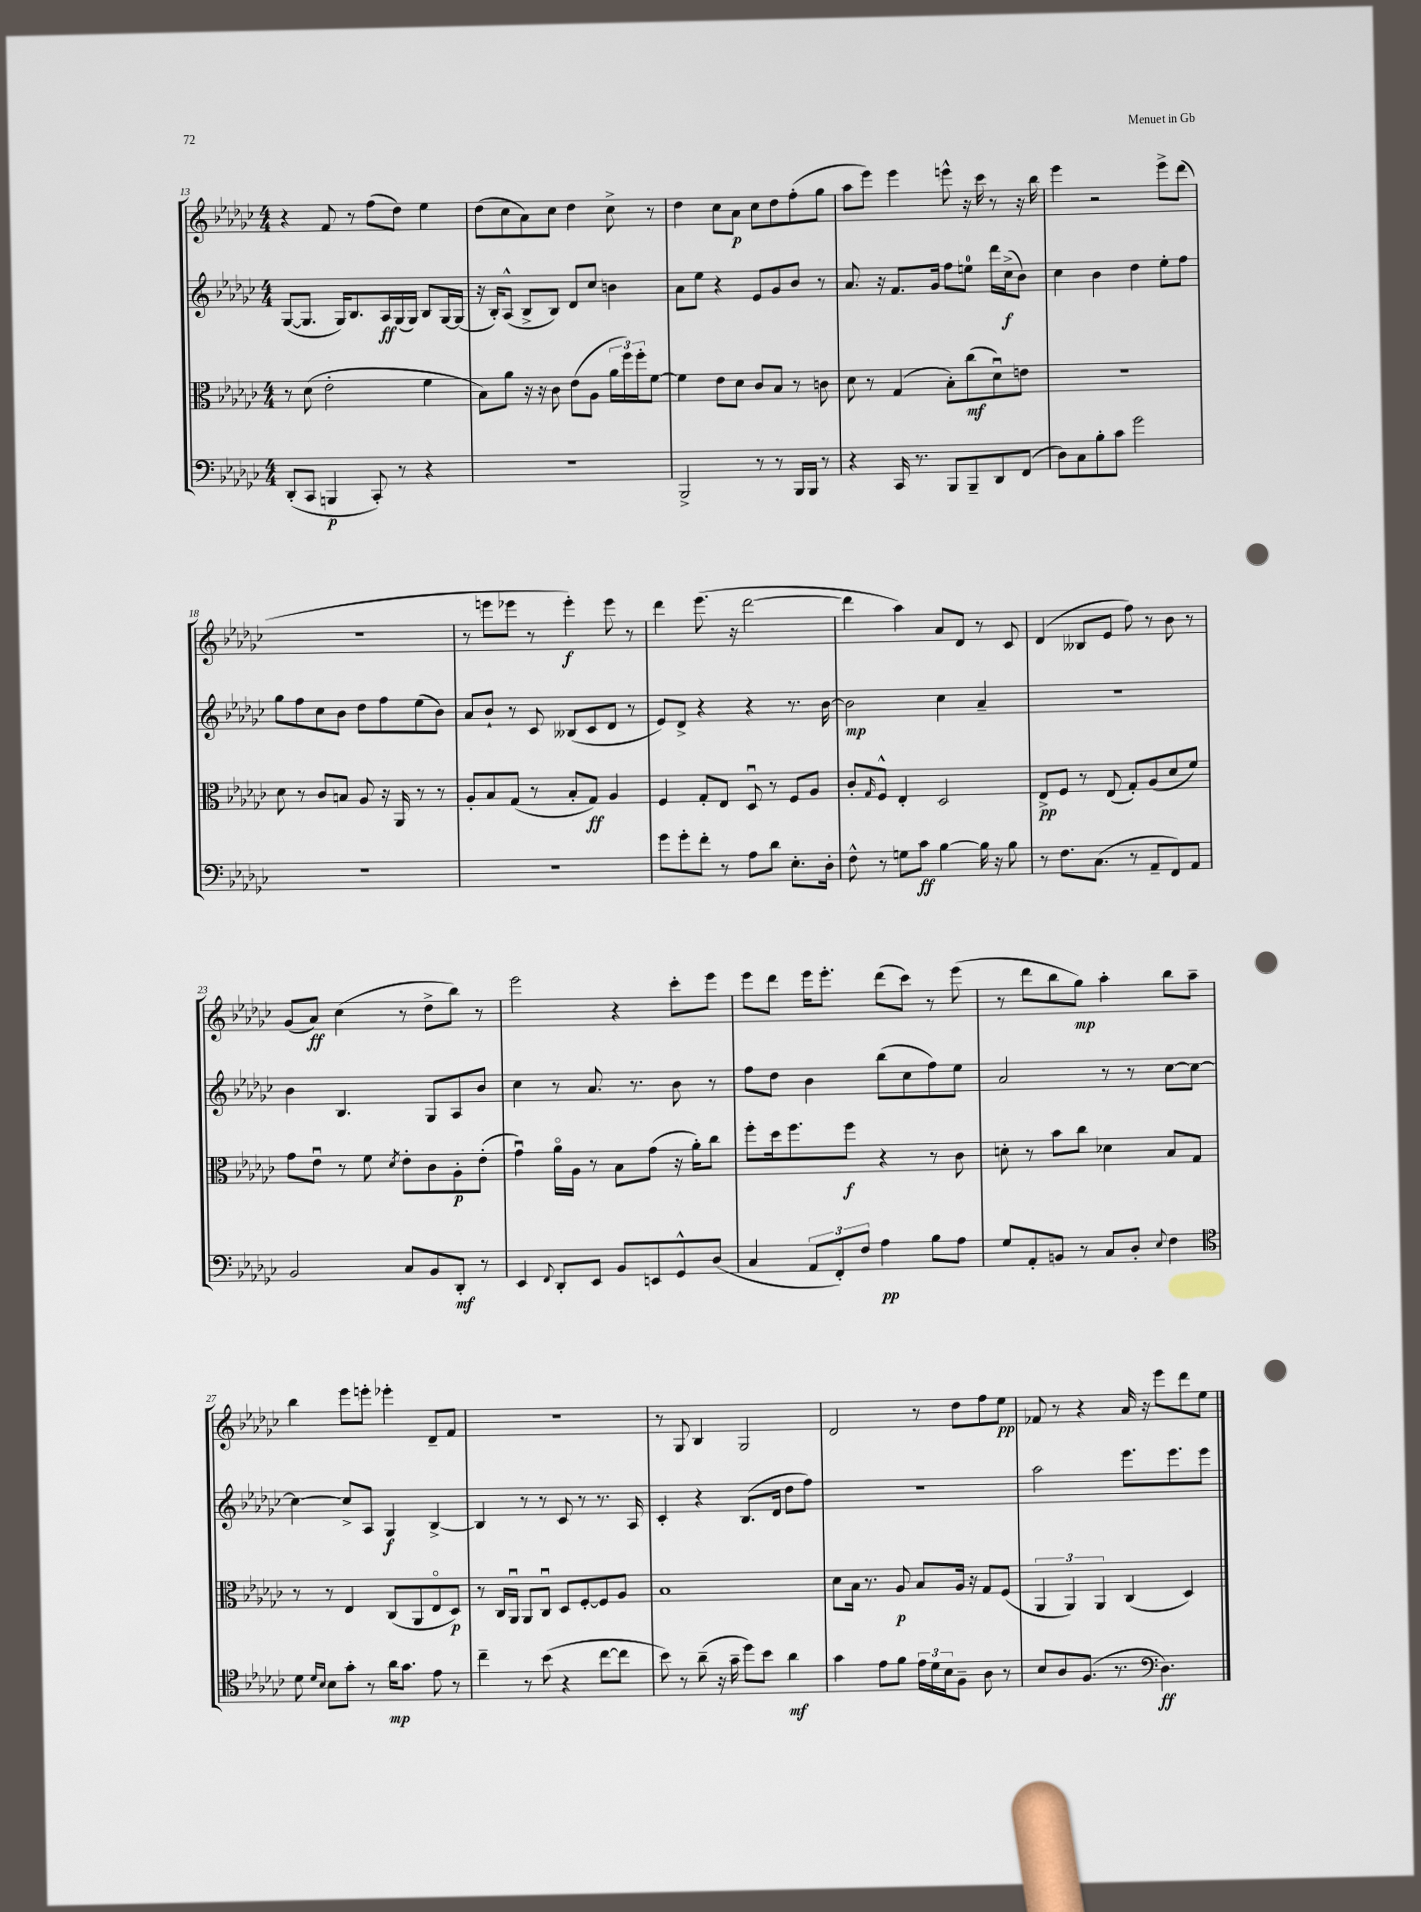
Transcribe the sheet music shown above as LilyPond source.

<<
\new StaffGroup <<
\new Staff = "s0" {
    \clef treble \key ges \major \numericTimeSignature \time 4/4
    r4 f'8 r8 f''8( des''8) ees''4 |
    des''8( ces''8 aes'8) ces''8 des''4 ces''8-> r8 |
    des''4 ces''8 aes'8\p ces''8 des''8 f''8-.( ges''8 |
    aes''8 ees'''8) ees'''4 e'''8-^ r16 ces'''16 r8 r16 bes''16 |
    ees'''4 r2 ees'''8-> des'''8( |
    R1 |
    r8 e'''8 ees'''8 r8 ees'''4-.\f) ees'''8 r8 |
    des'''4 ees'''8.( r16 des'''2~ |
    des'''4 aes''4) aes'8 des'8 r8 ces'8 |
    des'4( beses8 ees'8 f''8) r8 bes'8 r8 |
    ges'8( aes'8\ff) ces''4( r8 des''8-> bes''8) r8 |
    ees'''2 r4 ces'''8-. ees'''8 |
    ees'''8 des'''8 ees'''16 ees'''8.-. des'''8( ces'''8) r8 ees'''8( |
    r8 des'''8 bes''8 ges''8\mp) aes''4-. bes''8 aes''8-- |
    bes''4 ees'''8 e'''8-. ees'''4-. des'8-- f'8 |
    R1 |
    r8 ges8 bes4 ges2 |
    des'2 r8 des''8 f''8 ees''8\pp |
    fes'8 r8 r4 aes'16 r16 ees'''8 des'''8 ees''8 \bar "|." |
}
\new Staff = "s1" {
    \clef treble \key ges \major \numericTimeSignature \time 4/4
    ges8~( ges8. ges16) bes8. aes16\ff ges16( ges16) bes8 ges16~ ges16( |
    r16 bes16-.) aes8-^( bes8-> bes8) des'8 ces''8 b'4 |
    aes'8 ees''8 r4 ees'8 ges'8 bes'8 r8 |
    aes'8. r16 f'8. ges'16 f''8 e''8-0 des'''16 ces''16->\f( bes'8) |
    ces''4 bes'4 des''4 ees''8-. f''8 |
    ges''8 f''8 ces''8 bes'8 des''8 f''8 ees''8( bes'8) |
    aes'8 bes'8-! r8 ces'8 beses8( ces'8 des'8 r8 |
    ees'8) des'8-> r4 r4 r8. bes'16~ |
    bes'2\mp ces''4 aes'4-- |
    R1 |
    bes'4 bes4. ges8 aes8 bes'8 |
    ces''4 r8 aes'8. r8. bes'8 r8 |
    f''8 des''8 bes'4 bes''8( ces''8 f''8) ees''8 |
    aes'2 r8 r8 ces''8~ ces''8~ |
    ces''4~ ces''8-> aes8 ges4\f bes4~-> |
    bes4 r8 r8 ces'8 r8 r8. aes16 |
    ces'4-. r4 bes8.( des'16 des''8 f''8) |
    R1 |
    aes''2 ees'''8. ees'''8. ees'''8 \bar "|." |
}
\new Staff = "s2" {
    \clef alto \key ges \major \numericTimeSignature \time 4/4
    r8 des'8( ees'2-. f'4 |
    bes8) aes'8 r16 r16 ces'8 ees'8( aes8 \tuplet 3/2 { aes'16 f''16) f''16-. } f'8~ |
    f'4 ees'8 des'8 ces'8 bes8 r8 c'8 |
    des'8 r8 ges4( bes8-.) ces''8\mf( des'8\downbow) e'8 |
    R1 |
    des'8 r8 ces'8 b8 aes8 r16 aes,16 r8 r8 |
    aes8-. bes8 ges8( r8 bes8-. ges8\ff) aes4 |
    f4 ges8-. ees8 des8\downbow r8 f8 aes8 |
    ces'8-. \grace { ges16 } f8-^ ees4-. des2 |
    ees8->\pp f8 r8 ees8( ges8-.) aes8( des'8 f'8) |
    ges'8 ees'8\downbow r8 f'8 \acciaccatura { des'8 } ees'8-. ces'8 aes8-.\p ees'8-.( |
    ges'4\downbow) aes'16\flageolet aes16 r8 bes8 ges'8( r16 aes'16-.) ces''8 |
    f''8-. des''16 f''8. f''8\f r4 r8 ces'8 |
    d'8-. r8 bes'8 ces''8 des'4 bes8 ges8 |
    r8 r8 ees4 ces8( aes,8 ees8\flageolet des8\p) |
    r8 ces16 aes,16\downbow aes,8 ces8\downbow des8 f8~-. f8 aes8 |
    bes1 |
    des'8 bes16 r8. aes8\p bes8 aes16 r16 ges8 f8( |
    \tuplet 3/2 { aes,4 aes,4) aes,4 } ces4( des4) \bar "|." |
}
\new Staff = "s3" {
    \clef bass \key ges \major \numericTimeSignature \time 4/4
    des,8-.( ces,8 b,,4\p ces,8-.) r8 r4 |
    R1 |
    bes,,2-> r8 r8 bes,,16 bes,,16 r8 |
    r4 ces,16 r8. bes,,8 bes,,8-- des,8 f,8( |
    des8) ces8 bes8-. ces'8 ges'2 |
    R1 |
    R1 |
    ges'8 ges'8-. f'8-. r8 aes8 des'8 ees8.-. des16-. |
    f8-^ r8 g8 ces'8\ff bes4~ bes16 r16 bes8 |
    r8 f8. ces8.( r8 aes,8-- f,8) aes,8 |
    bes,2 ces8 bes,8 des,8-.\mf r8 |
    ees,4 \appoggiatura { f,8 } des,8-. ees,8 bes,8 e,8 ges,8-^ des8( |
    ces4 \tuplet 3/2 { aes,8 f,8-.) f8 } aes4\pp bes8 aes8 |
    ges8 aes,8-. b,8 r8 ces8 des8-. \appoggiatura { ees8 } f4 |
    \clef tenor des'8 \grace { des'16 bes16 } bes8 ges'8-. r8 aes'16\mp ges'8. ees'8 r8 |
    ces''4-- r8 bes'8( r4 ces''8~ ces''8 |
    bes'8) r8 aes'8--( r16 ges'16-- des''8) bes'8 aes'4\mf |
    ges'4 ees'8 f'8 \tuplet 3/2 { ees'16 des'16 bes16 } f8-- aes8 r8 |
    bes8 aes8 f8.( r8. \clef bass des4.\ff) \bar "|." |
}
>>
>>
\layout { \context { \Score currentBarNumber = #13 } }
